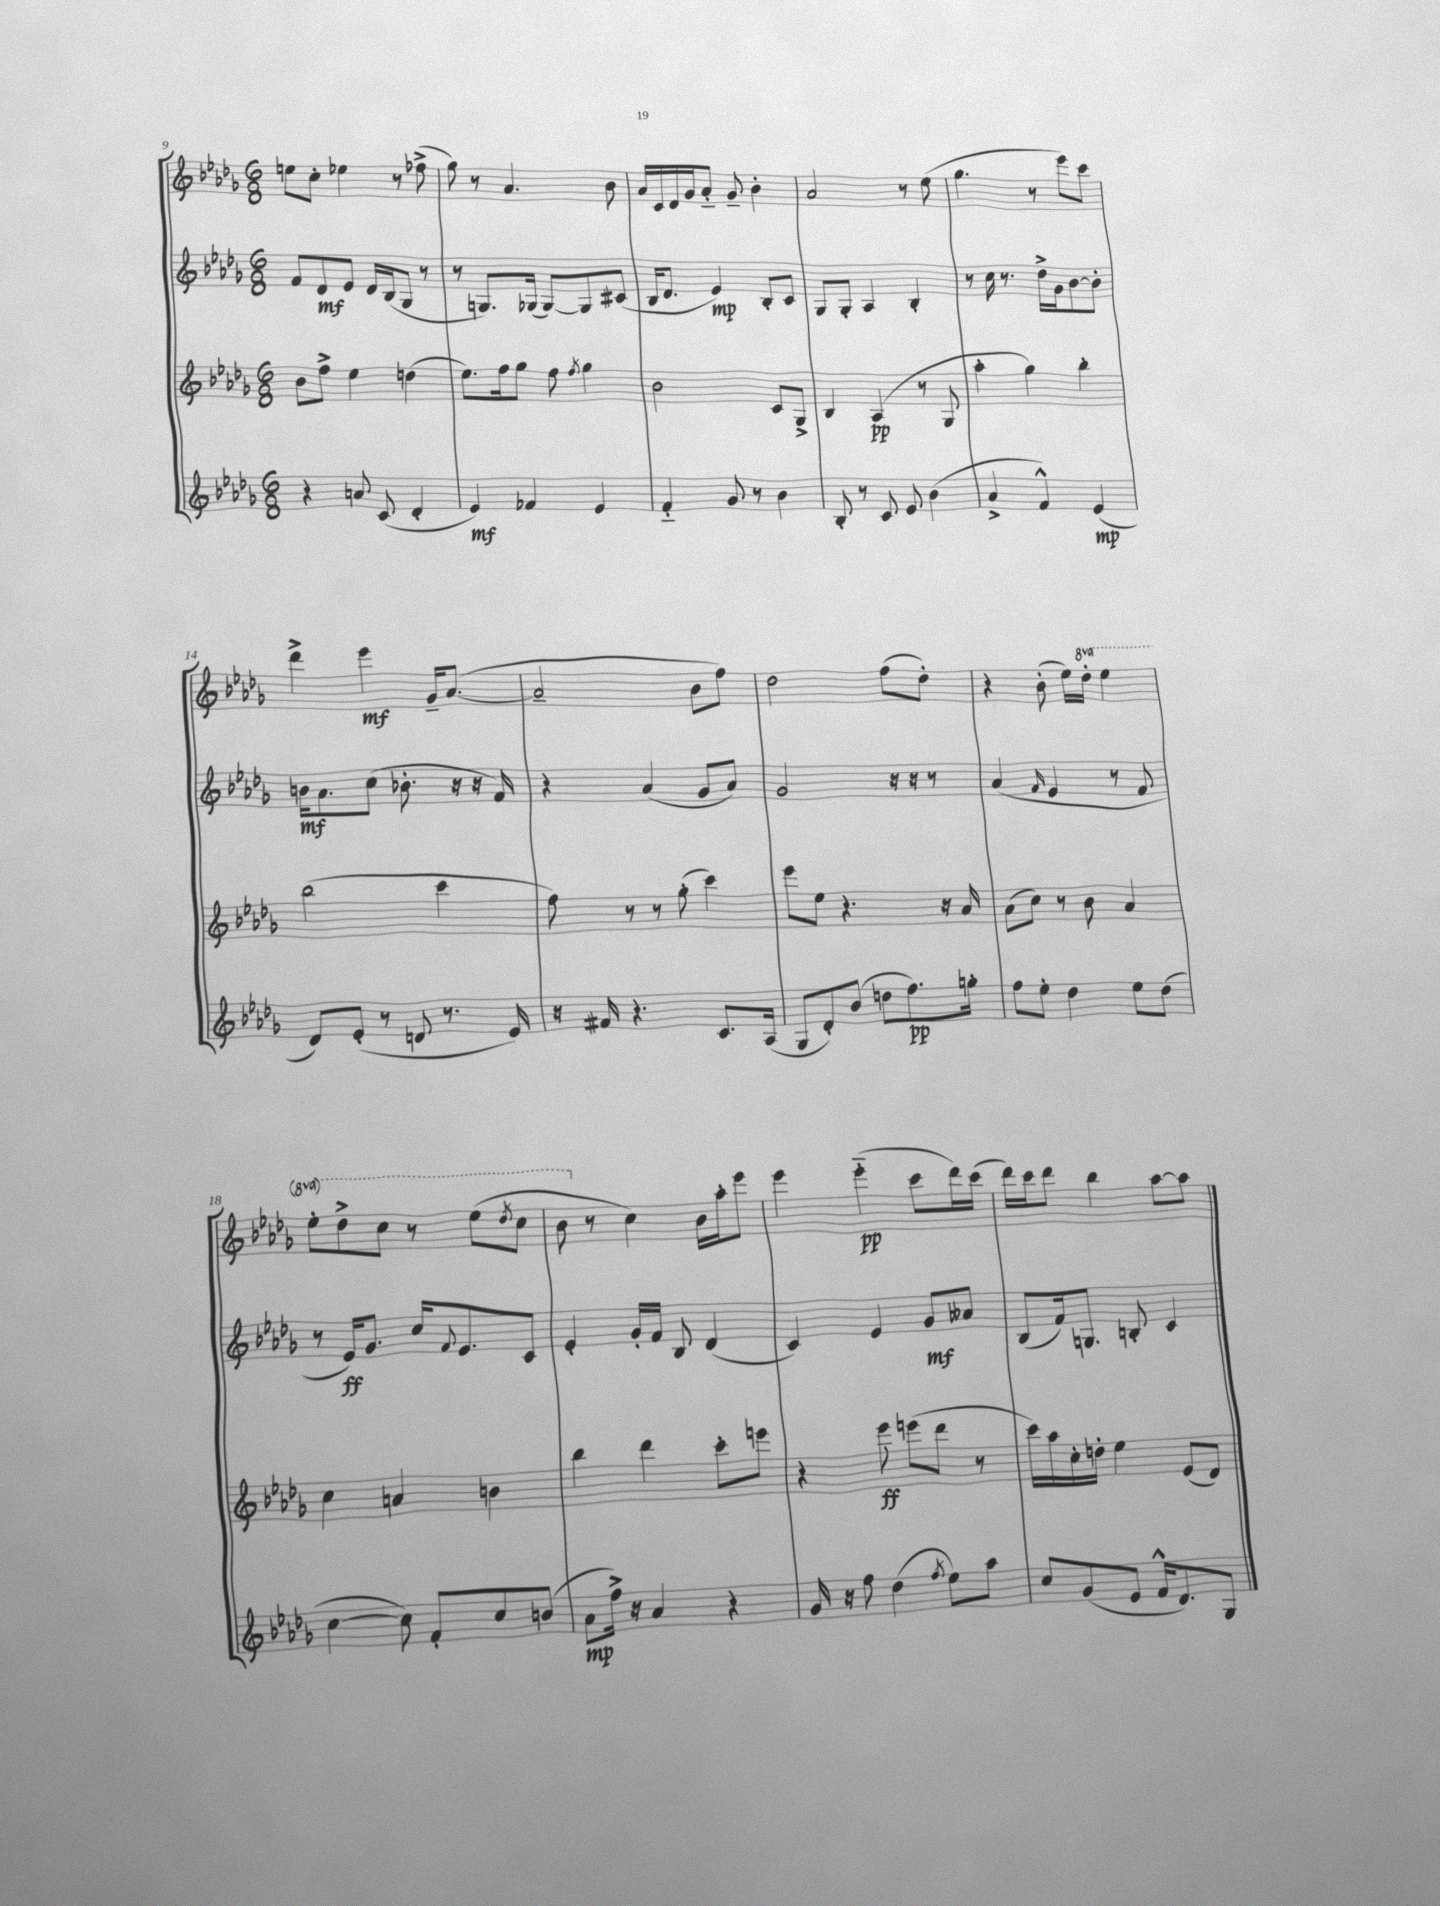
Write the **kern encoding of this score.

**kern	**kern	**kern	**kern
*staff4	*staff3	*staff2	*staff1
*clefG2	*clefG2	*clefG2	*clefG2
*k[b-e-a-d-g-]	*k[b-e-a-d-g-]	*k[b-e-a-d-g-]	*k[b-e-a-d-g-]
*M6/8	*M6/8	*M6/8	*M6/8
4r	8b-	8f	8ee
.	8ff^	8d-	8cc'
8a	4ee-	8e-	4ee-
(8c	.	16d-	.
.	.	(16B-	.
4d-'	(4dd	8G-	8r
.	.	8r	(8ff-^
=	=	=	=
4e-)	8.ee-)	8r	8gg-)
.	.	8.G)	8r
.	16ff	.	.
4f-	8gg-	.	4.a-
.	.	(16G-	.
.	8ff	[8G-)	.
.	8qff	.	.
4e-	4gg-	8G-]	.
.	.	(8c#	8b-
=	=	=	=
4f'~	2b-	16B-	16a-
.	.	8.d-	16c
.	.	.	16d-
.	.	.	16g-
8g-	.	4e-)	8a-'~
8r	.	.	8g-~
4b-	8c	8B-'	4b-'
.	8G-^	8c	.
=	=	=	=
8B-'	4B-	8G-	2a-
8r	.	8G-'	.
8c	(4A-	4A-	.
8e-	.	.	.
(4b-	8r	4B-'	8r
.	8G-	.	(8ee-
=	=	=	=
4a-^	4aa-'	8r	4.gg-
.	.	16cc	.
.	.	8.r	.
4f^^)	4gg-)	.	.
.	.	16dd-^	8r
.	.	16g-	.
(4e-	4bb-'	[8b-	8eee-)
.	.	8b-']	8ccc
=	=	=	=
8d-)	(2bb-	16b	4ddd-^
.	.	8.a-	.
(8e-'	.	.	.
8r	.	(8cc	4eee-
8d	.	8.b-'	.
8.r	4ccc	.	16g-~
.	.	16r	([8.a-
.	.	16r	.
16e-)	.	16f)	.
=	=	=	=
16r	8ff)	4r	2a-~]
16f#	.	.	.
4.r	8r	.	.
.	8r	(4a-	.
.	(8gg-'	.	.
8.c	4ccc)	8g-	8b-
.	.	8a-)	8ff)
(16A-	.	.	.
=	=	=	=
8G-	8eee-	2g-	2dd-
8d-')	8ee-	.	.
(8b-	4.r	.	.
8dd	.	.	.
8.ff)	.	16r	(8ff
.	.	16r	.
.	16r	8r	8dd-')
16gg'	16a-	.	.
=	=	=	=
8ff	(8a-	(4a-	4r
8ee-'	8cc)	.	.
.	.	16qqf	.
4dd-	8r	4e-	(8b-'
.	8b-	.	16ee-)
.	.	.	16ddd-'
8ee-	4a-	8r	4eee-
(8dd-	.	8f	.
=	=	=	=
[4cc	4cc	8r	8eee-'
.	.	16e-)	8ddd-^
.	.	8.g-	.
8cc])	4a	.	8ccc
8f'	.	16cc	8r
.	.	8qqf	.
.	.	8.e-	.
8cc	4b	.	(8eee-
.	.	.	8qddd-
(8b	.	8c	8ccc
=	=	=	=
8a-	4bb-	4e-'	8bb-
16ff^)	.	.	8r
16r	.	.	.
4a-	4ddd-	16g-'	4cc)
.	.	16f	.
.	.	8B-	.
4r	8ccc'	(4d-	16b-
.	.	.	16aa-'
.	8eee	.	8eee-
=	=	=	=
16g-	4r	4c)	4eee-
16r	.	.	.
8ff	.	.	.
(4dd-	8eee-	4e-	(4eee-'~
.	(8eee	.	.
8qff	.	.	.
8ee-)	8ddd-	8g-	8ccc
8aa-	8r	8a--	16ddd-)
.	.	.	(16ccc
=	=	=	=
8cc	16ccc)	(8B-	16ddd-)
.	16aa-	.	16ccc
(8g-	16cc'	16f)	8ddd-
.	16dd'	8.G	.
8e-	4ee-	.	4bb-
16f^^	.	8B'	.
8.d-)	.	.	.
.	(8e-	4c	[8aa-
8G-	8d-)	.	8aa-]
==	==	==	==
*-	*-	*-	*-
